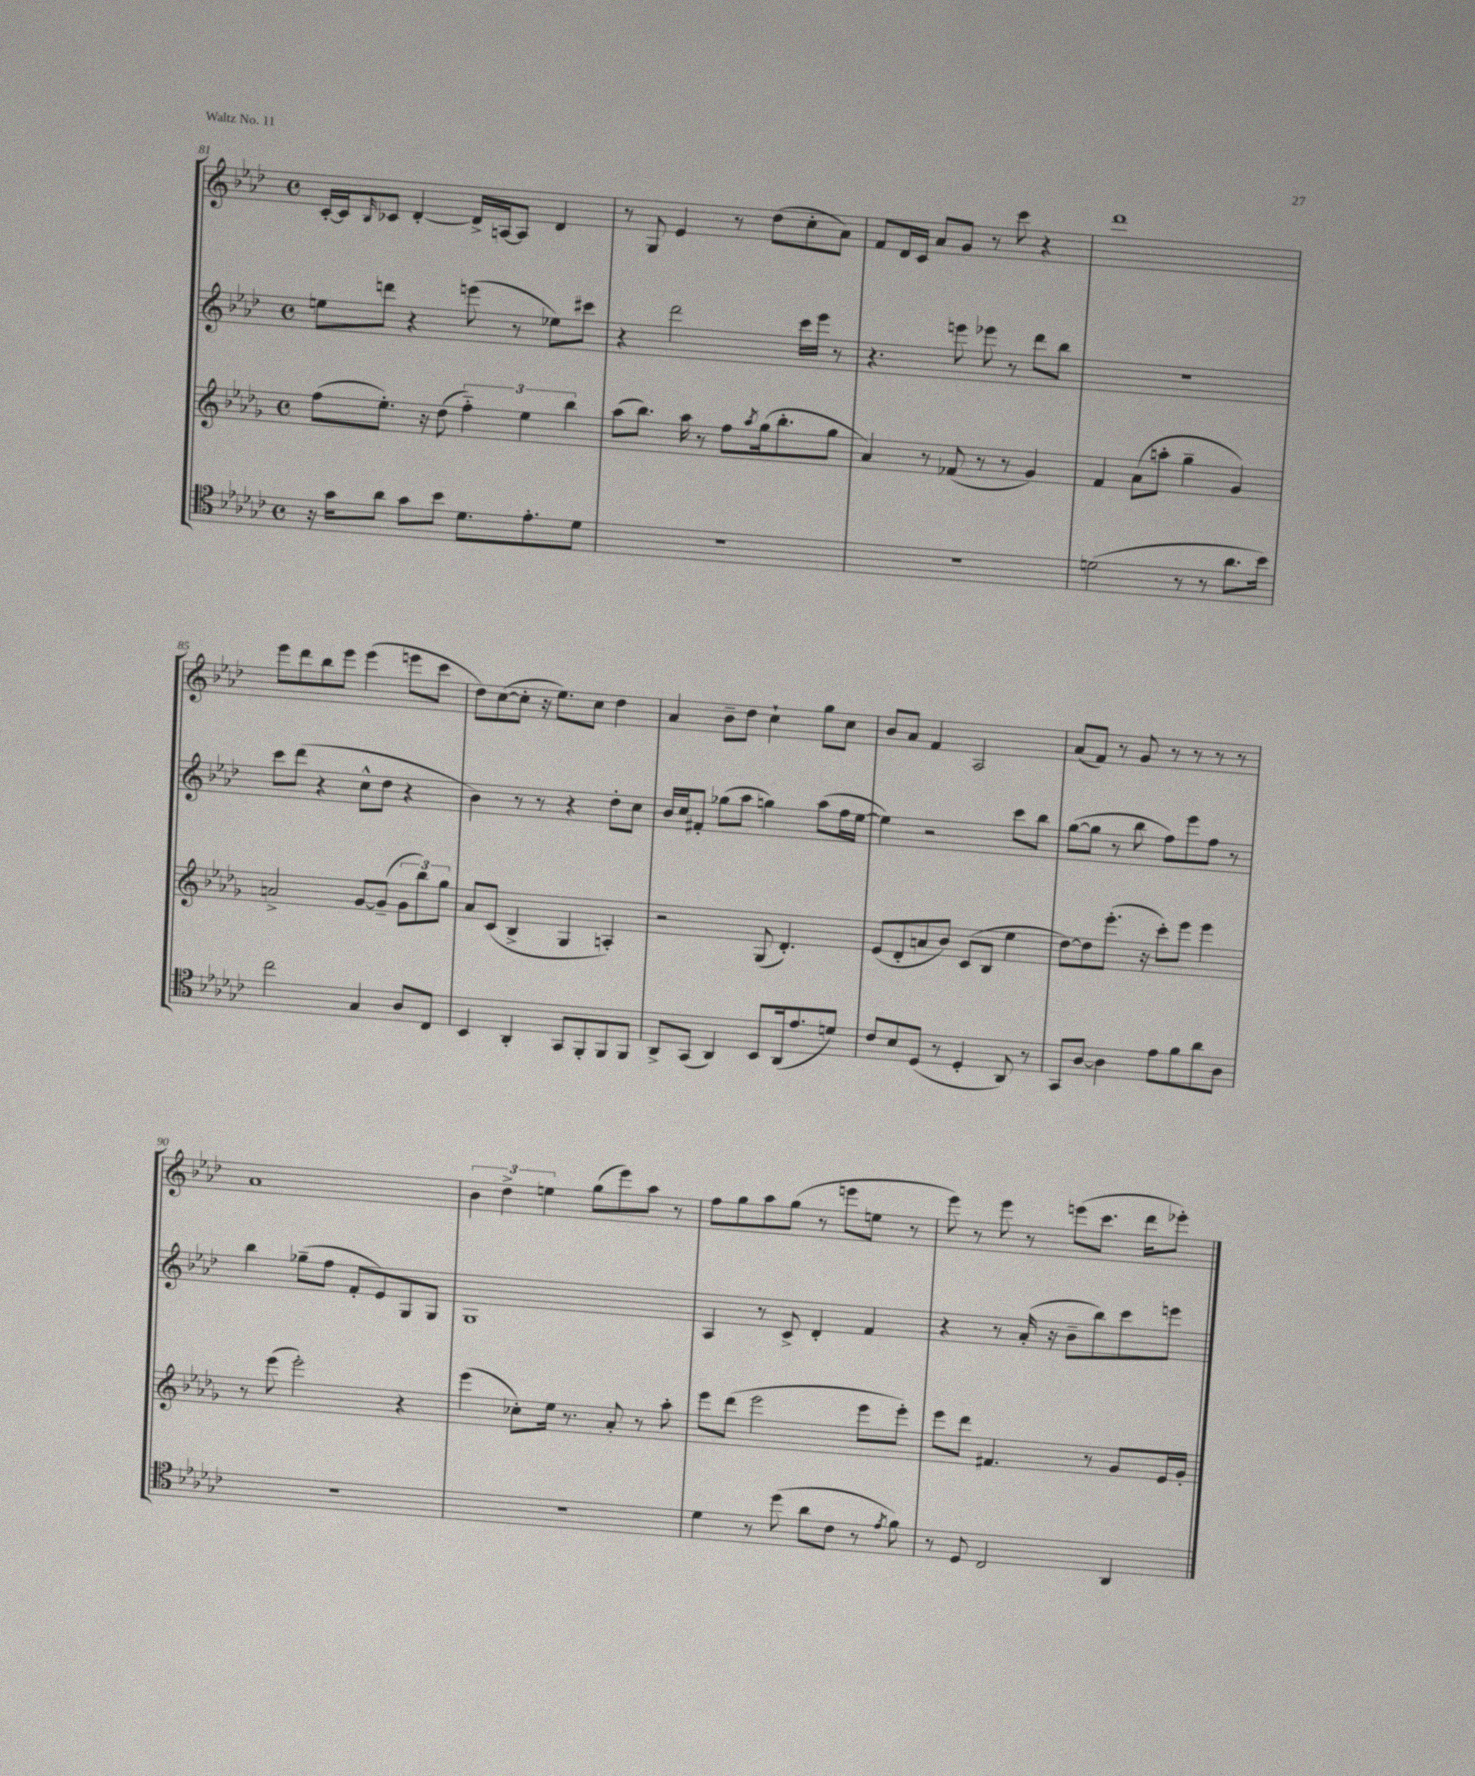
<<
\new StaffGroup <<
\new Staff = "s0" {
    \clef treble \key aes \major \defaultTimeSignature \time 4/4
    c'16~-. c'16 \grace { bes16 } ces'8 des'4~-. des'16-> a16~ a8 des'4 |
    r8 g8 ees'4 r8 des''8( c''8-. aes'8) |
    f'8 des'16 c'16 aes'8 g'8 r8 c'''8 r4 |
    des'''1 |
    ees'''8 des'''8 bes''8 ees'''8 ees'''4( e'''8 c'''8 |
    des''8) c''8~( c''8-. r16 ees''8.) c''8 des''4 |
    aes'4 bes'8-- des''8 c''4-! g''8 c''8 |
    bes'8 aes'8 f'4 aes2 |
    aes'8( f'8) r8 g'8 r8 r8 r8 r8 |
    aes'1 |
    \tuplet 3/2 { bes'4 des''4-> e''4 } g''8( ees'''8) aes''8 r8 |
    f''8 g''8 aes''8 g''8( r8 e'''8 e''8 r8 |
    ees'''8) r8 ees'''8 r8 e'''8( c'''8. des'''16 ees'''8-.) \bar "|." |
}
\new Staff = "s1" {
    \clef treble \key aes \major \defaultTimeSignature \time 4/4
    e''8 d'''8 r4 e'''8( r8 ees''8) cis'''8 |
    r4 des'''2 c'''16 ees'''16 r8 |
    r4. e'''8 ees'''8 r8 des'''8 bes''8 |
    R1 |
    c'''8 des'''8( r4 c''8-^ des''8 r4 |
    bes'4) r8 r8 r4 des''8-. c''8 |
    bes'16 c''16 fis'8-. ges''8( aes''8 g''4) aes''8( f''16 ees''16~ |
    ees''4) r2 c'''8 bes''8 |
    g''8~( g''8 r8 bes''8 f''8) ees'''8 f''8 r8 |
    bes''4 ges''8--( f''8 f'8-. ees'8) g8 g8 |
    g1 |
    aes4 r8 c'8-> des'4-. f'4 |
    r4 r8 aes'16-.( r16 bes'8-- bes''8) c'''8 e'''8 \bar "|." |
}
\new Staff = "s2" {
    \clef treble \key des \major \defaultTimeSignature \time 4/4
    f''8( ees''8.-.) r16 des''8( \tuplet 3/2 { f''4-_) ees''4 bes''4 } |
    aes''8( bes''8.) aes''16 r8 f''8 \acciaccatura { aes''8 } ges''16( bes''8.-. ges''8 |
    aes'4) r8 fes'8( r8 r8 ges'4) |
    f'4 aes'8( a''8-. ges''4-- ges'4) |
    a'2-> ges'8~ ges'8--( \tuplet 3/2 { ges'8 bes''8) ges''8 } |
    aes'8 c'8( bes4-> ges4 a4-.) |
    r2 ges8( des'4.-.) |
    ees'8( des'8-. a'8 bes'8) c'8( bes8 ees''4 |
    des''8~) des''8 ees'''8.-.( r16 c'''8-.) ees'''8 ees'''4 |
    r8 ees'''8( ees'''2-.) r4 |
    ees'''4( ces''8-.) ees''16 r8. aes'8-. r8 aes''8-. |
    ees'''8 des'''8( ees'''2 ees'''8 ees'''8-.) |
    ees'''8 des'''8 fis'4. r8 ges'8 ees'16 ges'16-. \bar "|." |
}
\new Staff = "s3" {
    \clef tenor \key ges \major \defaultTimeSignature \time 4/4
    r16 ges'16 aes'8 ges'8 bes'8 des'8. ees'8.-. des'8 |
    R1 |
    R1 |
    d'2( r8 r8 aes'8. bes'16) |
    ces''2 ges4 aes8 ces8 |
    bes,4 aes,4-. ges,8 f,8-. f,8 f,8 |
    aes,8-> ges,8( aes,4) bes,8 aes,16( ees'8. d'8) |
    ces'8 bes8 des8( r8 des4-. aes,8) r8 |
    ges,8 aes8~ aes4 ees'8 f'8 aes'8 aes8 |
    R1 |
    R1 |
    des'4 r8 des''8( aes'8 ces'8 r8 \acciaccatura { ees'8 } f'8) |
    r8 des8 ces2 aes,4 \bar "|." |
}
>>
>>
\layout { \context { \Score currentBarNumber = #81 } }
